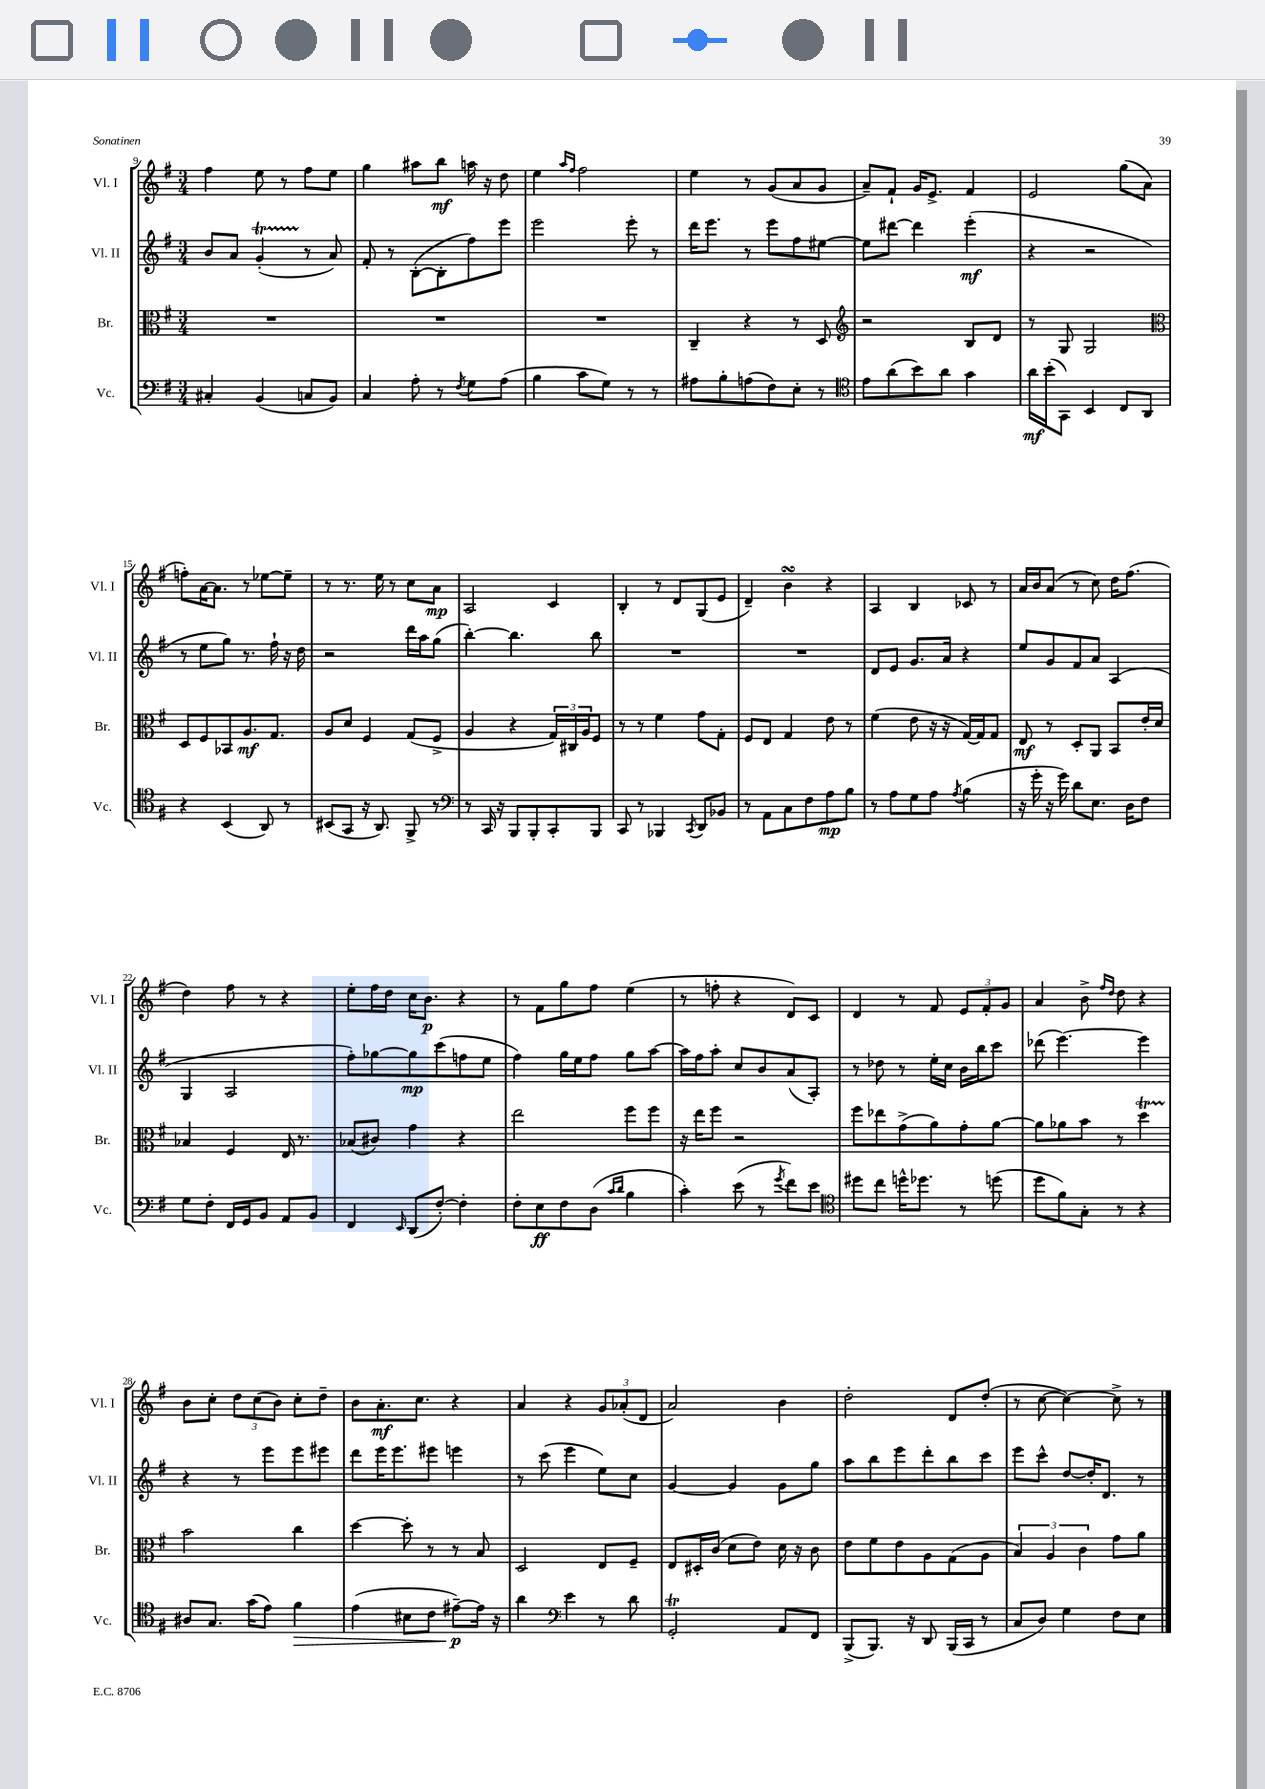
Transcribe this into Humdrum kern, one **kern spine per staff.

**kern	**kern	**kern	**kern
*staff4	*staff3	*staff2	*staff1
*clefF4	*clefC3	*clefG2	*clefG2
*k[f#]	*k[f#]	*k[f#]	*k[f#]
*M3/4	*M3/4	*M3/4	*M3/4
4C#'	2.r	8b	4ff#
.	.	8a	.
(4BB	.	(4g'	8ee
.	.	.	8r
8C	.	8r	8ff#
8BB)	.	8a)	8ee
=	=	=	=
4C	2.r	8f#'	4gg
.	.	8r	.
8A'	.	([8B'	8aa#
8r	.	8B']	8bb
8qF#	.	.	.
8G	.	8ff#)	16aa
.	.	.	16r
(8A	.	8eee	8dd
=	=	=	=
4B	2.r	2eee	4ee
.	.	.	16qqaa
.	.	.	16qqff#
8c	.	.	2ff#
8G)	.	.	.
8r	.	8eee'	.
8r	.	8r	.
=	=	=	=
8A#	4C~	16ddd	4ee
.	.	8.eee	.
8B'	.	.	.
(8A	4r	8r	8r
8F#)	.	8eee	(8g
8E'	8r	8ff#	8a
8r	8D	[8ee#	8g
=	=	=	=
*clefC4	*clefG2	*	*
8e	2r	8ee#]	8a~)
(8a	.	[8ddd#	8f#`
8b)	.	4ddd#]	16g
.	.	.	8.e^
8a	.	.	.
4g	8B	(4eee'	4f#
.	8d	.	.
=	=	=	=
16a	8r	4r	2e
(16b'	.	.	.
8GG)	8G	.	.
4BB	2G	2r	.
8C	.	.	(8gg
8AA	.	.	8a
=	=	=	=
*	*clefC3	*	*
4r	8D	8r	8ff')
.	8F#	8ee	[16a
.	.	.	8.a]
(4BB	8BB-	8gg)	.
.	8.A	8.r	8r
8AA)	.	.	[8ee-
.	8.G	16ff#`	.
8r	.	16r	8ee-~]
.	.	16dd	.
=	=	=	=
(8BB#	8A	2r	8r
8GG	8d	.	8.r
16r	4F#	.	.
8.AA)	.	.	16ee
.	.	.	8r
8FF#^	(8G	16ddd	8cc
.	.	16aa	.
8r	8F#^	(8gg	8a
=	=	=	=
*clefF4	*	*	*
8r	4A	[4bb')	2A
16CC	.	.	.
16r	.	.	.
8BBB	4r	4.bb]	.
8BBB'	.	.	.
8CC'	24G)	.	4c
.	24C#	.	.
.	24A	.	.
8BBB	8F#	8bb	.
=	=	=	=
8CC	8r	2.r	4B'
8r	8r	.	.
4BBB-	4f#	.	8r
.	.	.	8d
8qCC	.	.	.
8DD	8g	.	(8G
8BB-	8G'	.	8e
=	=	=	=
8r	8F#	2.r	4d~)
8AA	8E	.	.
8C	4G	.	4b
8F#	.	.	.
8A	8e	.	4r
8B	8r	.	.
=	=	=	=
8r	(4f#	8d	4A
8A	.	8e	.
8G	8e	8.g	4B
8A	16r	.	.
.	16r	16a	.
8qA	.	.	.
(4B	[16G)	4r	8c-
.	16G]	.	.
.	8G	.	8r
=	=	=	=
16r	8E	8ee	16a
16g'	.	.	16b
16r	8r	8g	(8a
16g)	.	.	.
8d	8D'	8f#	8r
8.E	8AA	8a	8cc)
.	8BB	(4A	16dd
16D	.	.	(8.ff#
8F#	16e'	.	.
.	16d	.	.
=	=	=	=
8G	4B-	4G	4dd)
8F#'	.	.	.
16FF#	4F#	2A	8ff#
16GG	.	.	.
8BB	.	.	8r
8AA	16E	.	4r
.	8.r	.	.
8BB	.	.	.
=	=	=	=
4FF#	(8B-	8ff#')	8ee'
.	8c#)	[8gg-	16ff#
.	.	.	16dd
16qqEE	.	.	.
(8DD	4g	8gg-]	16cc
.	.	.	8.b
[8F#')	.	(8ccc	.
4F#']	4r	8ff	4r
.	.	8ee	.
=	=	=	=
8F#'	2ee	4ff#)	8r
8E	.	.	8f#
8F#	.	16gg	8gg
.	.	16ee	.
(8D	.	8ff#	8ff#
16qqc	.	.	.
16qqd	.	.	.
4B	8ff#	8gg	(4ee
.	8ff#	[8aa	.
=	=	=	=
4c')	16r	16aa]	8r
.	16ee	16ff#	.
.	8ff#	8aa'	8ff'
(8e	2r	8cc	4r
8r	.	8b	.
8qg	.	.	.
8f#)	.	(8a	8d)
8e	.	8A')	8c
=	=	=	=
*clefC4	*	*	*
8dd#	8ff#	8r	4d
8cc	8ee-	8dd-	.
16dd^^	(8g^	8r	8r
8.dd-	.	.	.
.	8a)	16ee'	8f#
.	.	16cc	.
8r	8g'	16b	12e
.	.	16bb	.
.	.	.	12f#'
(8dd	[8a	8ccc	.
.	.	.	12g
=	=	=	=
8dd	8a]	(8ddd-	4a
8f#)	8a-	[4.eee)	.
8G'	8b	.	8b^
.	.	.	16qqff#
.	.	.	16qqdd
8r	8r	.	8dd
4r	4dd	4eee]	4r
=	=	=	=
8A#	2b	4r	8b
8.G	.	.	8cc'
.	.	8r	12dd
(16g	.	.	.
.	.	.	(12cc
8e)	.	8eee	.
.	.	.	12b)
4f#	4cc	8eee	8cc'
.	.	8eee#	8dd~
=	=	=	=
(4e	[4dd	8ddd	8b
.	.	16eee	8.a'
.	.	8.eee	.
8B#	8dd']	.	.
.	.	.	8.cc
8c	8r	8eee#	.
[8e#~)	8r	4eee	4r
16e#]	8B	.	.
16r	.	.	.
=	=	=	=
4a	2D	8r	4a
.	.	(8ccc	.
*clefF4	*	*	*
4e	.	4eee	4r
8r	8E	8ee)	12g
.	.	.	(12a-'
8d	8F#~	8cc	.
.	.	.	12d
=	=	=	=
2GG'	8E	[4g	2a)
.	16D#'	.	.
.	(16c	.	.
.	8d	4g]	.
.	8e)	.	.
8AA	16d	8g	4b
.	16r	.	.
8FF#	8c	8gg	.
=	=	=	=
(8BBB^	8e	8aa	2dd'
8.BBB)	8f#	8bb	.
.	8e	8eee	.
16r	.	.	.
8DD	8A	8ddd'	.
(16BBB	(8G	8bb	8d
16CC	.	.	.
8r	8A	8ccc	(8dd'
=	=	=	=
8C	6B)	8eee	8r
8D)	.	8ccc^^	[8cc
.	6A	.	.
4G	.	[8dd	4cc_)
.	6c	.	.
.	.	16dd']	.
.	.	8.d	.
8F#	8g	.	8cc^]
8E	8a	8r	8r
==	==	==	==
*-	*-	*-	*-
